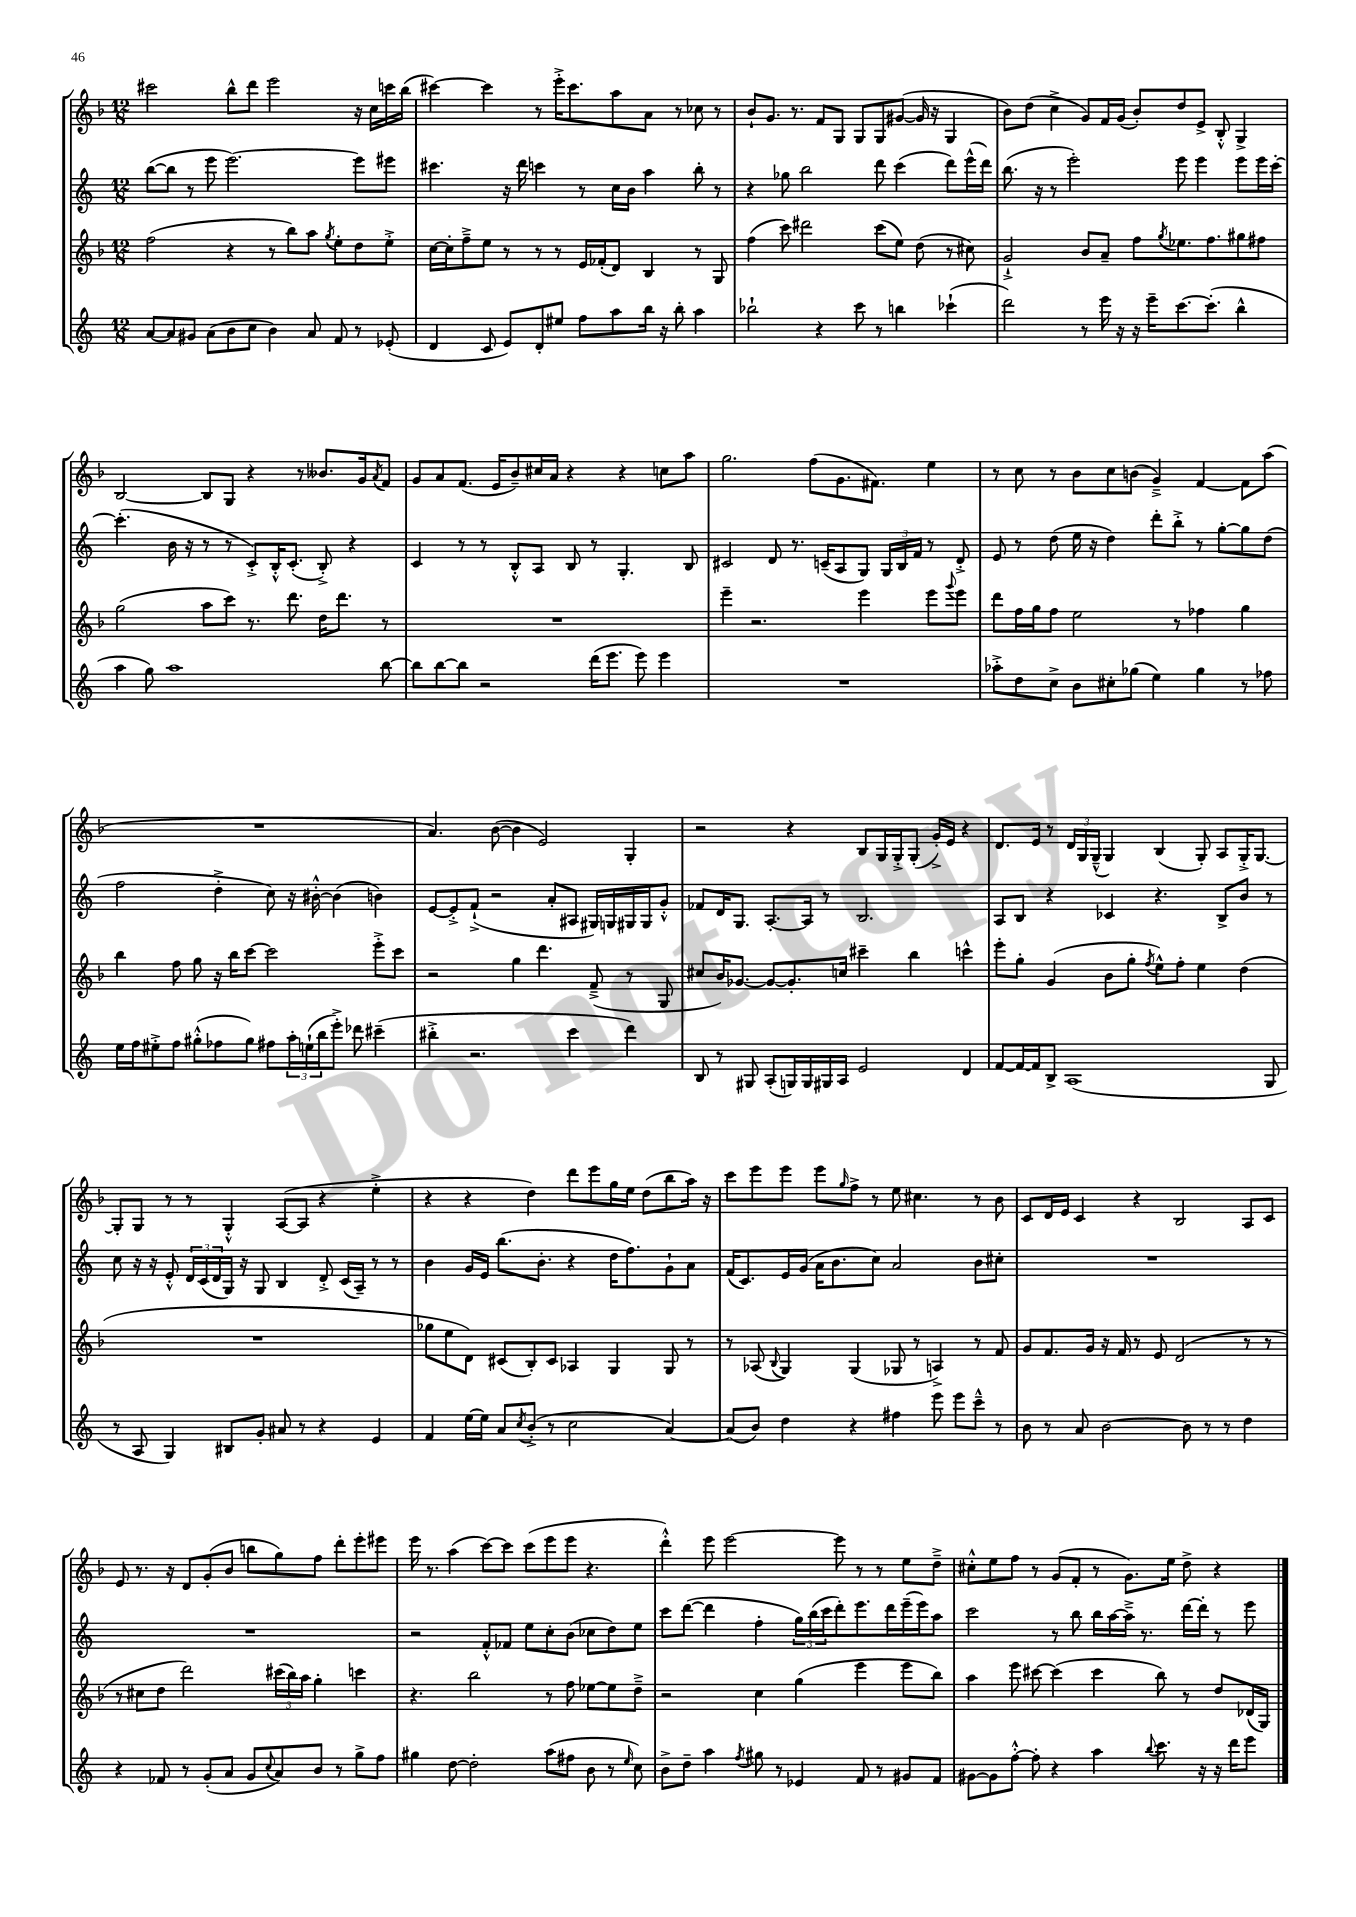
<<
\new StaffGroup <<
\new Staff = "s0" {
    \clef treble \key f \major \numericTimeSignature \time 12/8
    cis'''2 bes''8-^ d'''8 e'''2 r16 c''16 c'''16 bes''16( |
    cis'''4~) cis'''4 r8 e'''16-.-> cis'''8. a''8 a'8 r8 ces''8 r8 |
    bes'8-! g'8. r8. f'8 g8 g8 g8 gis'8~( gis'16 r16 g4 |
    bes'8) d''8( c''4-> g'8) f'16 g'16( bes'8-.) d''8 e'8-> bes8-.-^ g4-> |
    bes2~ bes8 g8 r4 r8 beses'8. g'16 \acciaccatura { a'8 } f'8 |
    g'8 a'8 f'8.( e'16 bes'8--) cis''16 a'16 r4 r4 c''8 a''8 |
    g''2. f''8( g'8. fis'8.) e''4 |
    r8 c''8 r8 bes'8 c''8 b'8( g'4--->) f'4~ f'8 a''8( |
    R1. |
    a'4.) bes'8~( bes'4 e'2) g4-. |
    r2 r4 bes8 g16 g16-.-> g8-.( g'16-.->) e'16 r4 |
    d'8. e'16 r8 \tuplet 3/2 { d'16 g16 g16---^( } g4) bes4( g8-.) a8 g16-.-> g8.~ |
    g8-. g8 r8 r8 g4-.-^ a8~( a8 r4 e''4-.-> |
    r4 r4 d''4) d'''8 e'''8 g''16 e''16 d''8( bes''8 a''16) r16 |
    c'''8 e'''8 e'''8 e'''8 \grace { g''16 } f''8-> r8 e''8 cis''4. r8 bes'8 |
    c'8 d'16 e'16 c'4 r4 bes2 a8 c'8 |
    e'8 r8. r16 d'8 g'8-.( bes'8 b''8 g''8) f''8 d'''8-. e'''8-. eis'''8 |
    e'''16 r8. a''4( c'''8~) c'''8 c'''8( e'''8 e'''8 r4. |
    d'''4-.-^) e'''8 e'''2~ e'''8 r8 r8 e''8 d''8---> |
    cis''8-.-^ e''8 f''8 r8 g'8( f'8-. r8 g'8.) e''16 d''8-> r4 \bar "|." |
}
\new Staff = "s1" {
    \clef treble \key c \major \numericTimeSignature \time 12/8
    b''8~( b''8 r8 e'''8 e'''2.~) e'''8 eis'''8 |
    cis'''4. r16 d'''16 c'''4 r8 c''16 b'16 a''4 b''8-. r8 |
    r4 ges''8 b''2 d'''8 c'''4( d'''8) e'''16-^( d'''16) |
    b''8.( r16 r8 e'''2-.) e'''8 e'''4 e'''8 e'''16 c'''16~-. |
    c'''4.-.( b'16 r16 r8 r8 c'8-.->) b16-.-^ c'8.-.( b8-.->) r4 |
    c'4 r8 r8 b8-.-^ a8 b8 r8 g4.-. b8 |
    cis'2 d'8 r8. c'16--( a8 g8) \tuplet 3/2 { g16 b16 f'16 } r8 d'8-.-> |
    e'8 r8 d''8( e''16 r16 d''4) d'''8-. b''8-.-> r8 g''8~-. g''8 d''8( |
    f''2 d''4-.-> c''8) r16 bis'16~-.-^ bis'4( b'4) |
    e'8~ e'8-.-> f'8-!->( r2 a'8-. ais8 gis16) g16 gis16 gis16 g'8-.-^ |
    fes'8 d'16 g8. a8.~-. a16 r8 b2. |
    a8 b8 r4 ces'4 r4. b8-> b'8 r8 |
    c''8 r16 r16 e'8-.-^ \tuplet 3/2 { d'16 c'16( d'16 } g16) r16 g8 b4 d'8-.-> c'16( a16--) r8 r8 |
    b'4 g'16 e'16 b''8.( b'8.-. r4 d''16 f''8.) g'8-! a'8 |
    f'16( c'8.) e'16 g'16( a'16 b'8. c''8) a'2 b'8 cis''8-. |
    R1. |
    R1. |
    r2 f'8-.-^ fes'8 e''8 c''8-. b'8( ces''8 d''8) e''8 |
    c'''8 d'''8~( d'''4 f''4-. \tuplet 3/2 { g''16) b''16( c'''16 } d'''8-.) e'''8. d'''16 e'''16--( e'''16) a''8 |
    c'''2 r8 b''8 b''16 a''16~ a''16---> r8. d'''16~ d'''16-. r8 e'''8 \bar "|." |
}
\new Staff = "s2" {
    \clef treble \key f \major \numericTimeSignature \time 12/8
    f''2( r4 r8 bes''8) a''8 \acciaccatura { g''8 } e''8-. d''8 e''8-.-> |
    c''16~ c''16-. f''8---> e''8 r8 r8 r8 e'16 fes'16-.( d'8) bes4 r8 g8 |
    f''4( c'''8) dis'''2 c'''8( e''8) d''8( r8 cis''8) |
    g'2-!-> bes'8 a'8-- f''8 \acciaccatura { g''8 } ees''8. f''8. gis''8 fis''8 |
    g''2( a''8 c'''8) r8. d'''8. d''16 d'''8. r8 |
    R1. |
    e'''4-- r2. e'''4 e'''8 \appoggiatura { g'''8 } e'''8 |
    d'''8 f''16 g''16 f''8 e''2 r8 fes''4 g''4 |
    bes''4 f''8 g''8 r16 bes''16 c'''8~ c'''2 e'''8-.-> c'''8 |
    r2 g''4 d'''4. f'8--->( r8 g8 |
    cis''8 bes'16) ges'8.~ ges'8~ ges'8.-. c''16 cis'''4-- bes''4 c'''4-^ |
    e'''8-. g''8-. g'4( bes'8 g''8-. \acciaccatura { f''8 } e''8-^) f''8-. e''4 d''4( |
    R1. |
    ges''8 e''8 d'8) cis'8( bes8-.) cis'8 aes4 g4 g8 r8 |
    r8 aes8( \appoggiatura { bes8 } g4) g4( ges8 r8 a4->) r8 f'8 |
    g'8 f'8. g'16 r16 f'16 r8 e'8 d'2( r8 r8 |
    r8 cis''8 d''8 d'''2) \tuplet 3/2 { cis'''16( bes''16) a''16 } g''4-. c'''4 |
    r4. bes''2 r8 f''8 ees''8~ ees''8 d''8---> |
    r2 c''4 g''4( e'''4 e'''8 bes''8) |
    a''4 e'''8 cis'''8~ cis'''4( cis'''4 bes''8) r8 d''8 des'16( g16) \bar "|." |
}
\new Staff = "s3" {
    \clef treble \key c \major \numericTimeSignature \time 12/8
    a'8~ a'8 gis'8 a'8( b'8 c''8 b'4) a'8 f'8 r8 ees'8-.( |
    d'4 c'8 e'8) d'8-. eis''8 f''8 a''8 b''16 r16 b''8-. a''4 |
    bes''2-! r4 c'''8 r8 b''4 ces'''4-!( |
    d'''2) r8 e'''16 r16 r16 e'''16-- c'''8.~ c'''8.-.( b''4-^ |
    a''4 g''8) a''1 b''8~ |
    b''8 b''8~ b''8 r2 d'''16( e'''8. e'''8) e'''4 |
    R1. |
    aes''8-.-> d''8 c''8-> b'8 cis''8-. ges''8( e''4) ges''4 r8 fes''8 |
    e''16 f''16 eis''8-.-> f''8 gis''8-.-^( fes''8 gis''8) fis''8 \tuplet 3/2 { a''16-. e''16-!( b''16 } e'''8-.->) des'''8 cis'''4--( |
    bis''4-.-> r2. c'''4 d'''4) |
    b8 r8 gis8 a8-.( g16) g16 gis16 a16 e'2 d'4 |
    f'8~ f'16~ f'16 b8-> a1( g8 |
    r8 a8 g4) bis8 g'8-. ais'8 r8 r4 e'4 |
    f'4 e''16~ e''16 a'8 \acciaccatura { c''8 } b'8-.->( r8 c''2 a'4~) |
    a'8( b'8) d''4 r4 fis''4 e'''8 e'''8 c'''8---^ r8 |
    b'8 r8 a'8 b'2~ b'8 r8 r8 d''4 |
    r4 fes'8 r8 g'8-.( a'8 g'8 \appoggiatura { c''8 } a'8) b'8 r8 g''8-> f''8 |
    gis''4 d''8~ d''2-. a''8( fis''8 b'8 r8 \grace { e''16 } c''8) |
    b'8-> d''8-- a''4 \acciaccatura { f''8 } gis''8 r8 ees'4 f'8 r8 gis'8 f'8 |
    gis'8~ gis'8 f''8~-.-^ f''8-. r4 a''4 \appoggiatura { b''8 } c'''8. r16 r16 d'''16 e'''8 \bar "|." |
}
>>
>>
\layout { \context { \Score \remove "Bar_number_engraver" } }
